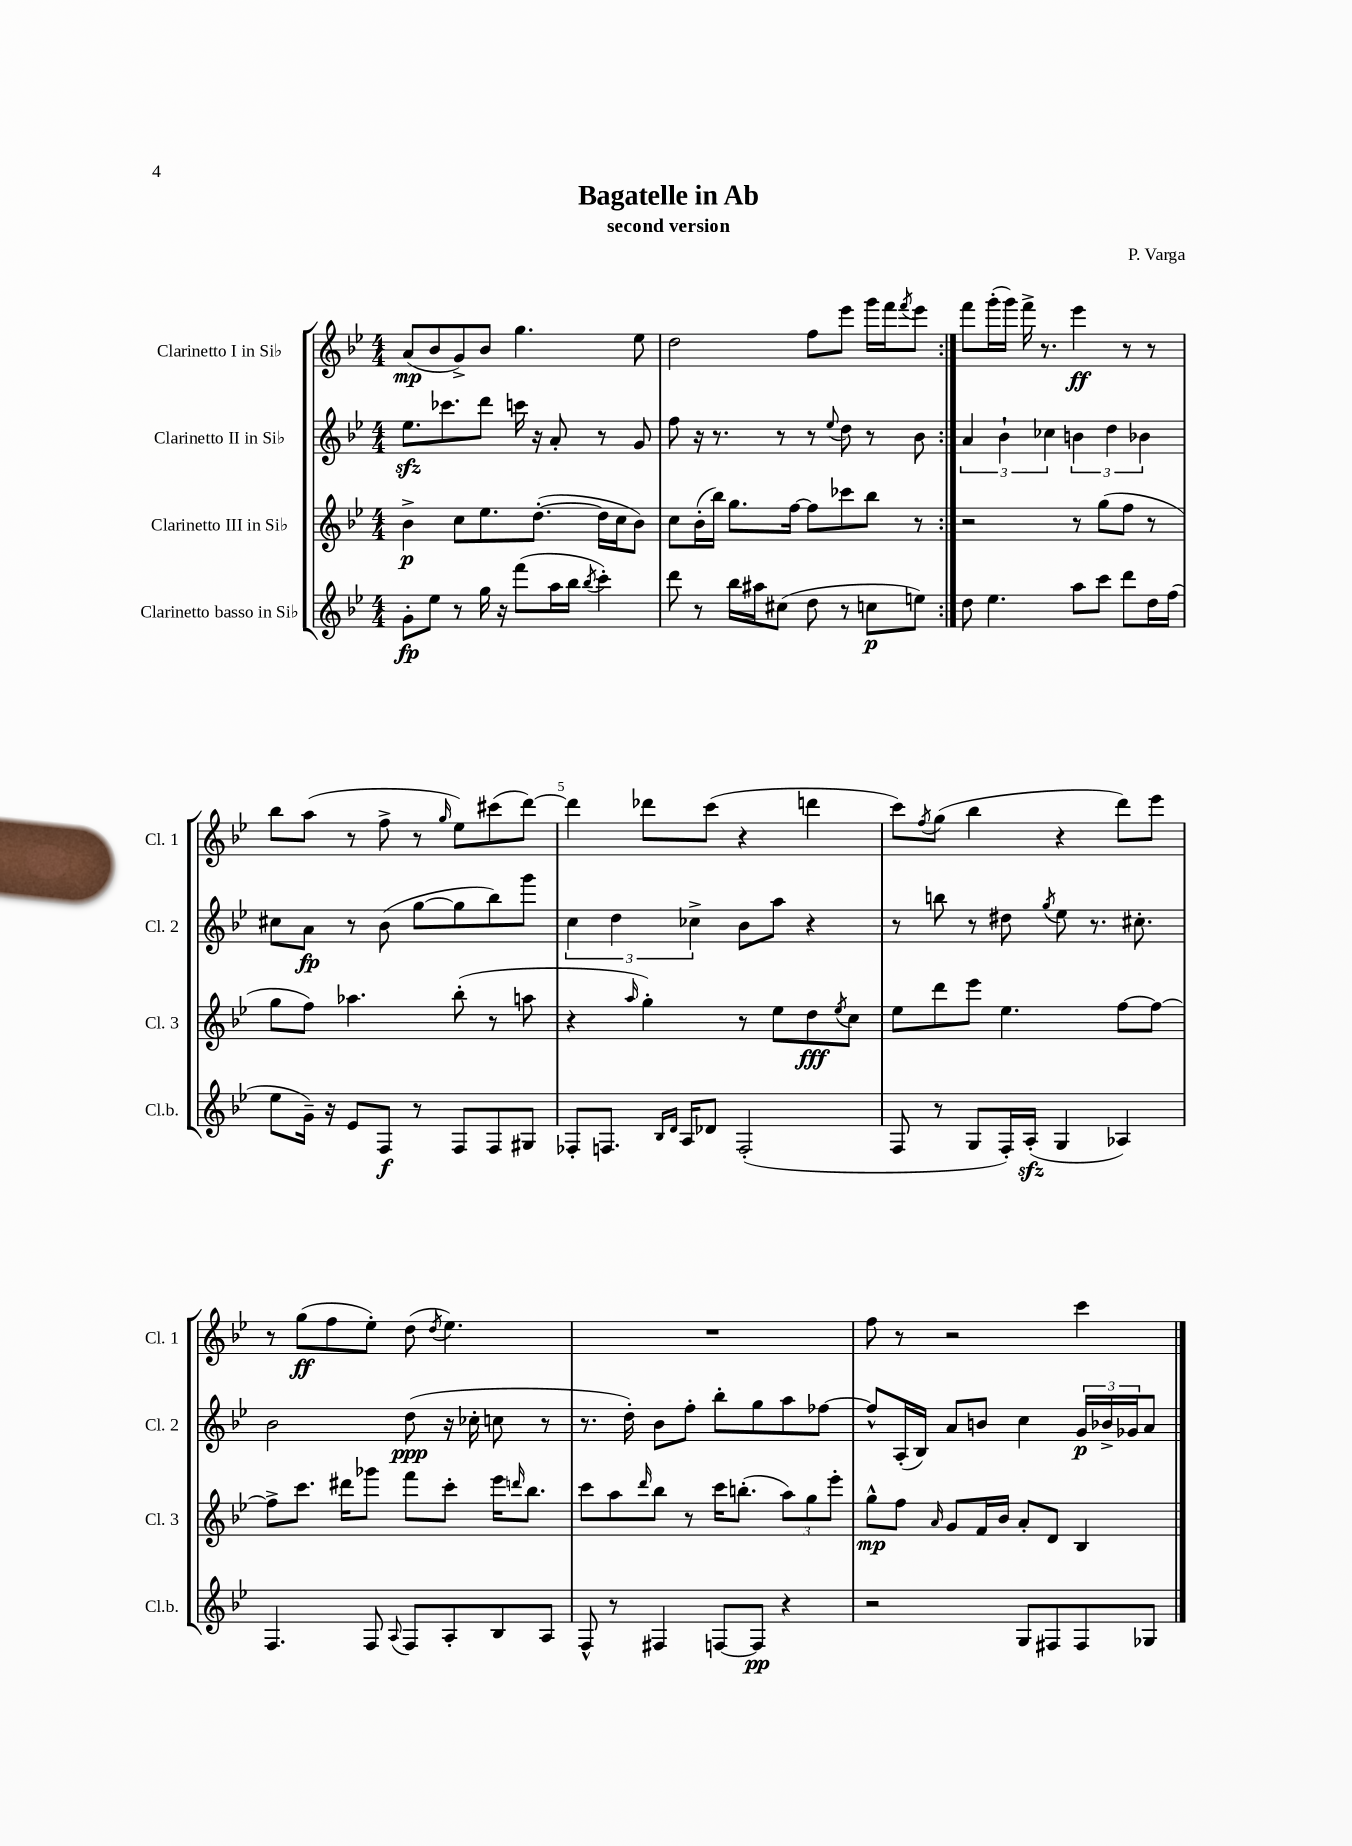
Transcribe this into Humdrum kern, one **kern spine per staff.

**kern	**kern	**kern	**kern
*staff4	*staff3	*staff2	*staff1
*clefG2	*clefG2	*clefG2	*clefG2
*k[b-e-]	*k[b-e-]	*k[b-e-]	*k[b-e-]
*M4/4	*M4/4	*M4/4	*M4/4
8g'\L	4b-^\	8.ee-\L	(8a/L
8ee-\J	.	.	8b-/
.	.	8.ccc-\	.
8r	8cc\L	.	8g^/)
16gg\	8.ee-\	8ddd\J	8b-/J
16r	.	.	.
(8fff\L	.	16ccc\	4.gg\
.	([8.dd'\J	16r	.
16aa\L	.	8a'/	.
16bb-\JJ	.	.	.
8qbb-/	.	.	.
4ccc'\)	16dd\]LL	8r	.
.	16cc\J	.	.
.	8b-\J)	8g/	8ee-\
=	=	=	=
8ddd\	8cc\L	8ff\	2dd\
8r	(16b-'\L	16r	.
.	16bb-\JJ)	8.r	.
16bb-\LL	8.gg\L	.	.
16aa#\J	.	.	.
(8cc#\J	.	8r	.
.	[16ff\Jk	.	.
8dd\	8ff\]L	8r	8ff\L
.	.	8qqee-/	.
8r	8ccc-\	8dd\	8eee-\J
8cc\L	8bb-\J	8r	16ggg\LL
.	.	.	16fff\J
.	.	.	8qfff/
8ee\J)	8r	8b-\	8eee-\J
=:|!	=:|!	=:|!	=:|!
8dd\	2r	6a/	8fff\L
4.ee-\	.	.	(16ggg'\L
.	.	6b-`\	.
.	.	.	16ggg\JJ)
.	.	.	16fff^\
.	.	.	8.r
.	.	6cc-\	.
8aa\L	8r	6b\	4eee-\
8ccc\J	(8gg\L	.	.
.	.	6dd\	.
8ddd\L	8ff\J	.	8r
.	.	6b-\	.
16dd\L	8r	.	8r
(16ff\JJ	.	.	.
=	=	=	=
8ee-\L	8gg\L	8cc#\L	8bb-\L
16g~\Jk)	8ff\J)	8a\J	(8aa\J
16r	.	.	.
8e-/L	4.aa-\	8r	8r
8F/J	.	(8b-\	8ff^\
8r	.	[8gg\L	8r
.	.	.	16qqgg/
8F/L	(8bb-'\	8gg\]	8ee-\L)
8F/	8r	8bb-\)	(8ccc#\
8G#/J	8aa\	8ggg\J	[8ddd\J)
=	=	=	=
8F-'/L	4r	6cc\	4ddd\]
8.F/J	.	.	.
.	.	6dd\	.
.	16qqaa/	.	.
.	4gg'\)	.	8ddd-\L
16qqB-/LL	.	.	.
16qqd/JJ	.	.	.
16A/LK	.	.	.
.	.	6cc-^\	.
8d-/J	.	.	(8ccc\J
(2F'/	8r	8b-\L	4r
.	8ee-\L	8aa\J	.
.	8dd\	4r	4ddd\
.	8qee-/	.	.
.	8cc\J	.	.
=	=	=	=
8F/	8ee-\L	8r	8ccc\L)
.	.	.	8qff/
8r	8ddd\	8bb\	(8gg\J
8G/L	8eee-\J	8r	4bb-\
16F'/L)	4.ee-\	8dd#\	.
(16A'/JJ	.	.	.
.	.	8qgg/	.
4G/	.	8ee-\	4r
.	.	8.r	.
4A-/)	[8ff\L	.	8ddd\L)
.	.	8.cc#'\	.
.	8ff\_J	.	8eee-\J
=	=	=	=
4.F/	8ff^\]L	2b-\	8r
.	8.ccc\J	.	(8gg\L
.	.	.	8ff\
.	16ddd#\LK	.	.
8F/	8ggg-\J	.	8ee-'\J)
8qqA/	.	.	.
8F/L	8fff\L	(8dd\	(8dd\
.	.	.	8qdd/
8A'/	8ccc'\J	16r	4.ee-\)
.	.	16cc-'\	.
8B-/	16eee-\LK	8cc\	.
.	16qqddd/	.	.
.	8.bb-\J	.	.
8A/J	.	8r	.
=	=	=	=
8F^^/	8ccc\L	8.r	1r
8r	8aa\	.	.
.	.	16dd'\)	.
.	16qqddd/	.	.
4F#/	8bb-\J	8b-\L	.
.	8r	8ff'\J	.
[8F/L	16ccc\LK	8bb-'\L	.
.	(8.bb'\J	.	.
8F/]J	.	8gg\	.
4r	12aa\L)	8aa\	.
.	12gg\	.	.
.	.	[8ff-\J	.
.	12eee-'\J	.	.
=	=	=	=
2r	8gg^^\L	8ff-^^/]L	8ff\
.	8ff\J	(16A'/L	8r
.	.	16B-/JJ)	.
.	16qqa/	.	.
.	8g/L	8a/L	2r
.	16f/L	8b/J	.
.	16b-/JJ	.	.
8G/L	8a'/L	4cc\	.
8F#/	8d/J	.	.
8F#/	4B-/	24g/LL	4ccc\
.	.	24b-^/	.
.	.	24g-/J	.
8G-/J	.	8a/J	.
==	==	==	==
*-	*-	*-	*-
